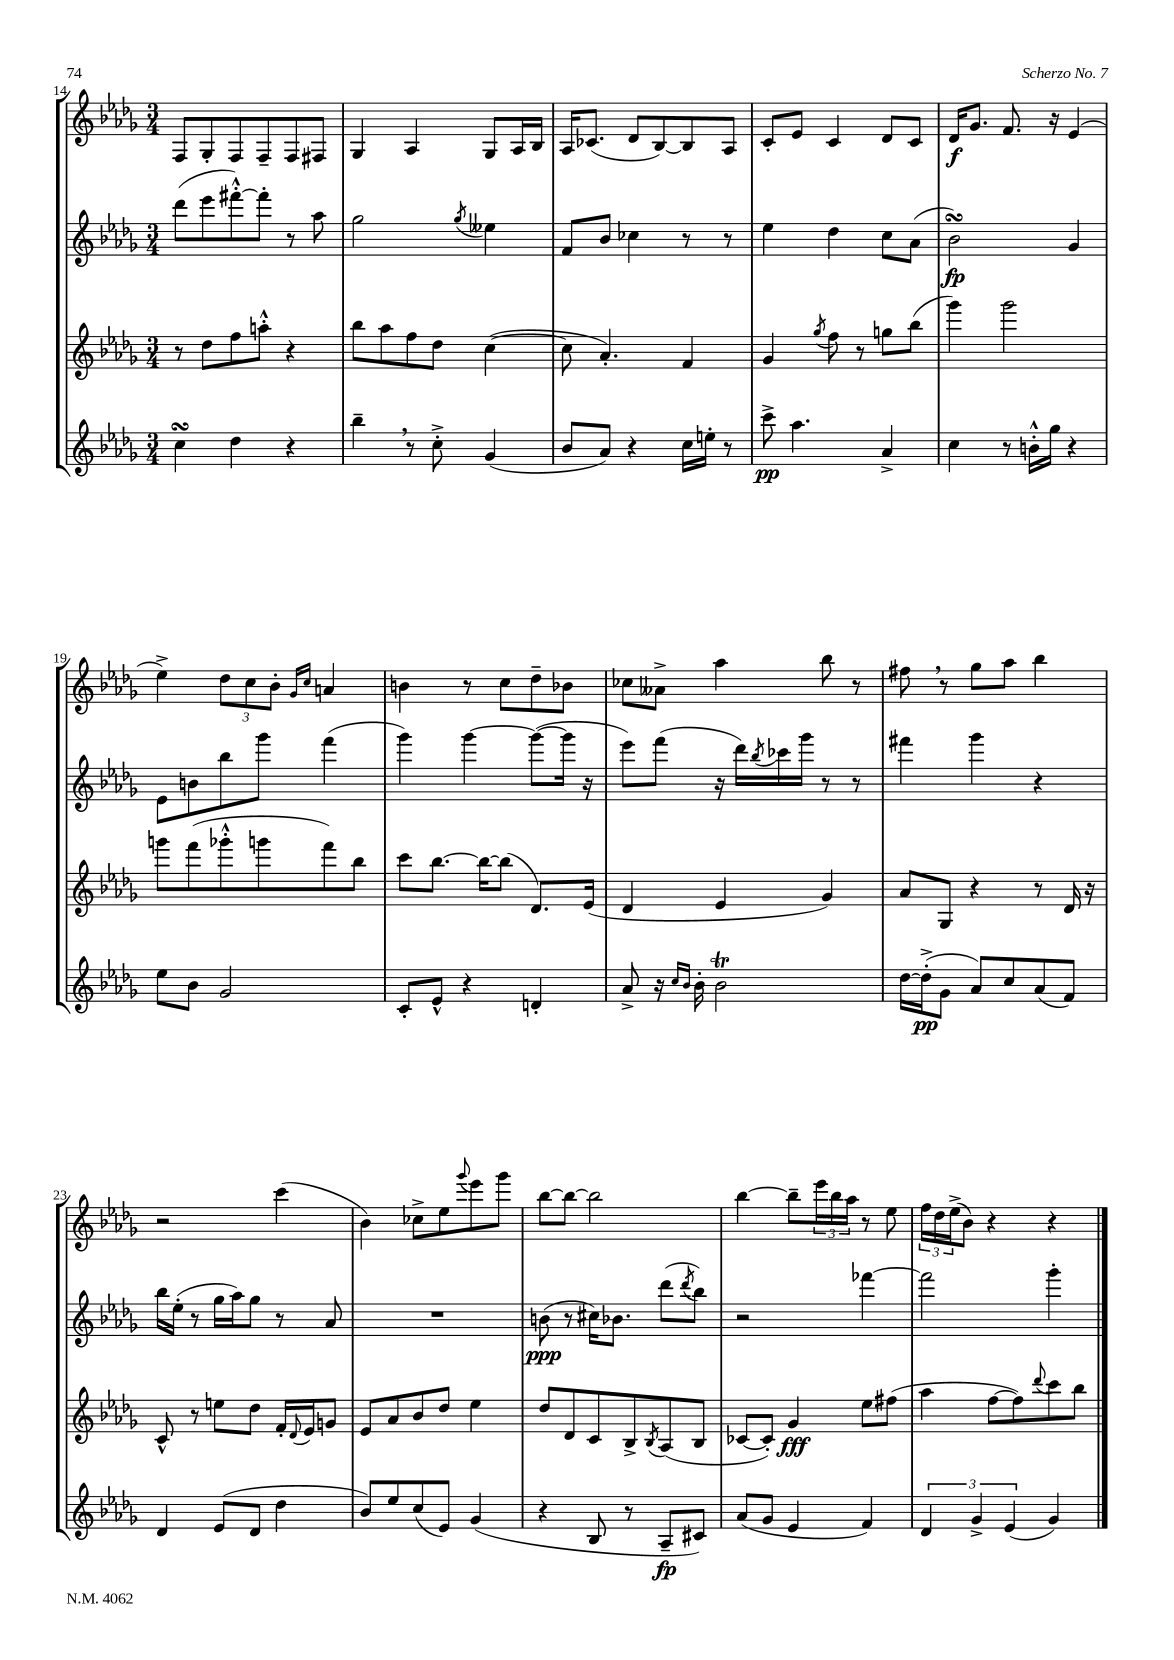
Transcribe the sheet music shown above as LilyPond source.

<<
\new StaffGroup <<
\new Staff = "s0" {
    \clef treble \key des \major \numericTimeSignature \time 3/4
    f8 ges8-. f8 f8-- f8 fis8 |
    ges4 aes4 ges8 aes16 bes16 |
    aes16 ces'8.( des'8 bes8~) bes8 aes8 |
    c'8-. ees'8 c'4 des'8 c'8 |
    des'16\f ges'8. f'8. r16 ees'4( |
    ees''4->) \tuplet 3/2 { des''8 c''8 bes'8-. } \grace { ges'16 c''16 } a'4 |
    b'4 r8 c''8 des''8-- bes'8 |
    ces''8 aeses'8-> aes''4 bes''8 r8 |
    fis''8 \breathe r8 ges''8 aes''8 bes''4 |
    r2 c'''4( |
    bes'4) ces''8-> ees''8 \appoggiatura { ges'''8 } ees'''8 ges'''8 |
    bes''8~ bes''8~ bes''2 |
    bes''4~ bes''8-- \tuplet 3/2 { ees'''16 bes''16 aes''16 } r8 ees''8 |
    \tuplet 3/2 { f''16 des''16 ees''16->( } bes'8) r4 r4 \bar "|." |
}
\new Staff = "s1" {
    \clef treble \key des \major \numericTimeSignature \time 3/4
    des'''8( ees'''8 fis'''8~-.-^) fis'''8-. r8 aes''8 |
    ges''2 \acciaccatura { ges''8 } eeses''4 |
    f'8 bes'8 ces''4 r8 r8 |
    ees''4 des''4 c''8 aes'8( |
    bes'2\turn\fp) ges'4 |
    ees'8 b'8 bes''8 ges'''8 f'''4( |
    ges'''4) ges'''4~ ges'''8~( ges'''16 r16 |
    ees'''8) f'''8( r16 des'''16) \acciaccatura { bes''8 } ces'''16 ges'''16 r8 r8 |
    fis'''4 ges'''4 r4 |
    bes''16 ees''16-.( r8 ges''16 aes''16) ges''8 r8 aes'8 |
    R2. |
    b'8\ppp( r8 cis''16) bes'8. des'''8( \acciaccatura { des'''8 } bes''8) |
    r2 fes'''4~ |
    fes'''2 ges'''4-. \bar "|." |
}
\new Staff = "s2" {
    \clef treble \key des \major \numericTimeSignature \time 3/4
    r8 des''8 f''8 a''8-.-^ r4 |
    bes''8 aes''8 f''8 des''8 c''4~( |
    c''8 aes'4.-.) f'4 |
    ges'4 \acciaccatura { ges''8 } f''8 r8 g''8 bes''8( |
    ges'''4) ges'''2 |
    g'''8 f'''8( ges'''8-.-^ g'''8 f'''8) bes''8 |
    c'''8 bes''8.~ bes''16~ bes''8( des'8.) ees'16( |
    des'4 ees'4 ges'4) |
    aes'8 ges8 r4 r8 des'16 r16 |
    c'8-^ r8 e''8 des''8 f'16-. \appoggiatura { des'8 } ees'16 g'8 |
    ees'8 aes'8 bes'8 des''8 ees''4 |
    des''8 des'8 c'8 bes8-> \acciaccatura { bes8 } aes8( bes8 |
    ces'8~ ces'8-.) ges'4\fff ees''8 fis''8( |
    aes''4 f''8~ f''8) \appoggiatura { des'''8 } c'''8 bes''8 \bar "|." |
}
\new Staff = "s3" {
    \clef treble \key des \major \numericTimeSignature \time 3/4
    c''4\turn des''4 r4 |
    bes''4-- \breathe r8 c''8-.-> ges'4( |
    bes'8 aes'8) r4 c''16 e''16-. r8 |
    c'''8->\pp aes''4. aes'4-> |
    c''4 r8 b'16-.-^ ges''16 r4 |
    ees''8 bes'8 ges'2 |
    c'8-. ees'8-^ r4 d'4-. |
    aes'8-> r16 \grace { c''16 bes'16 } bes'16-. bes'2\trill |
    des''16~ des''16-.->\pp( ges'8 aes'8) c''8 aes'8( f'8) |
    des'4 ees'8( des'8 des''4 |
    bes'8) ees''8 c''8( ees'8) ges'4( |
    r4 bes8 r8 aes8--\fp cis'8) |
    aes'8( ges'8 ees'4 f'4) |
    \tuplet 3/2 { des'4 ges'4-> ees'4( } ges'4) \bar "|." |
}
>>
>>
\layout { \context { \Score currentBarNumber = #14 } }
